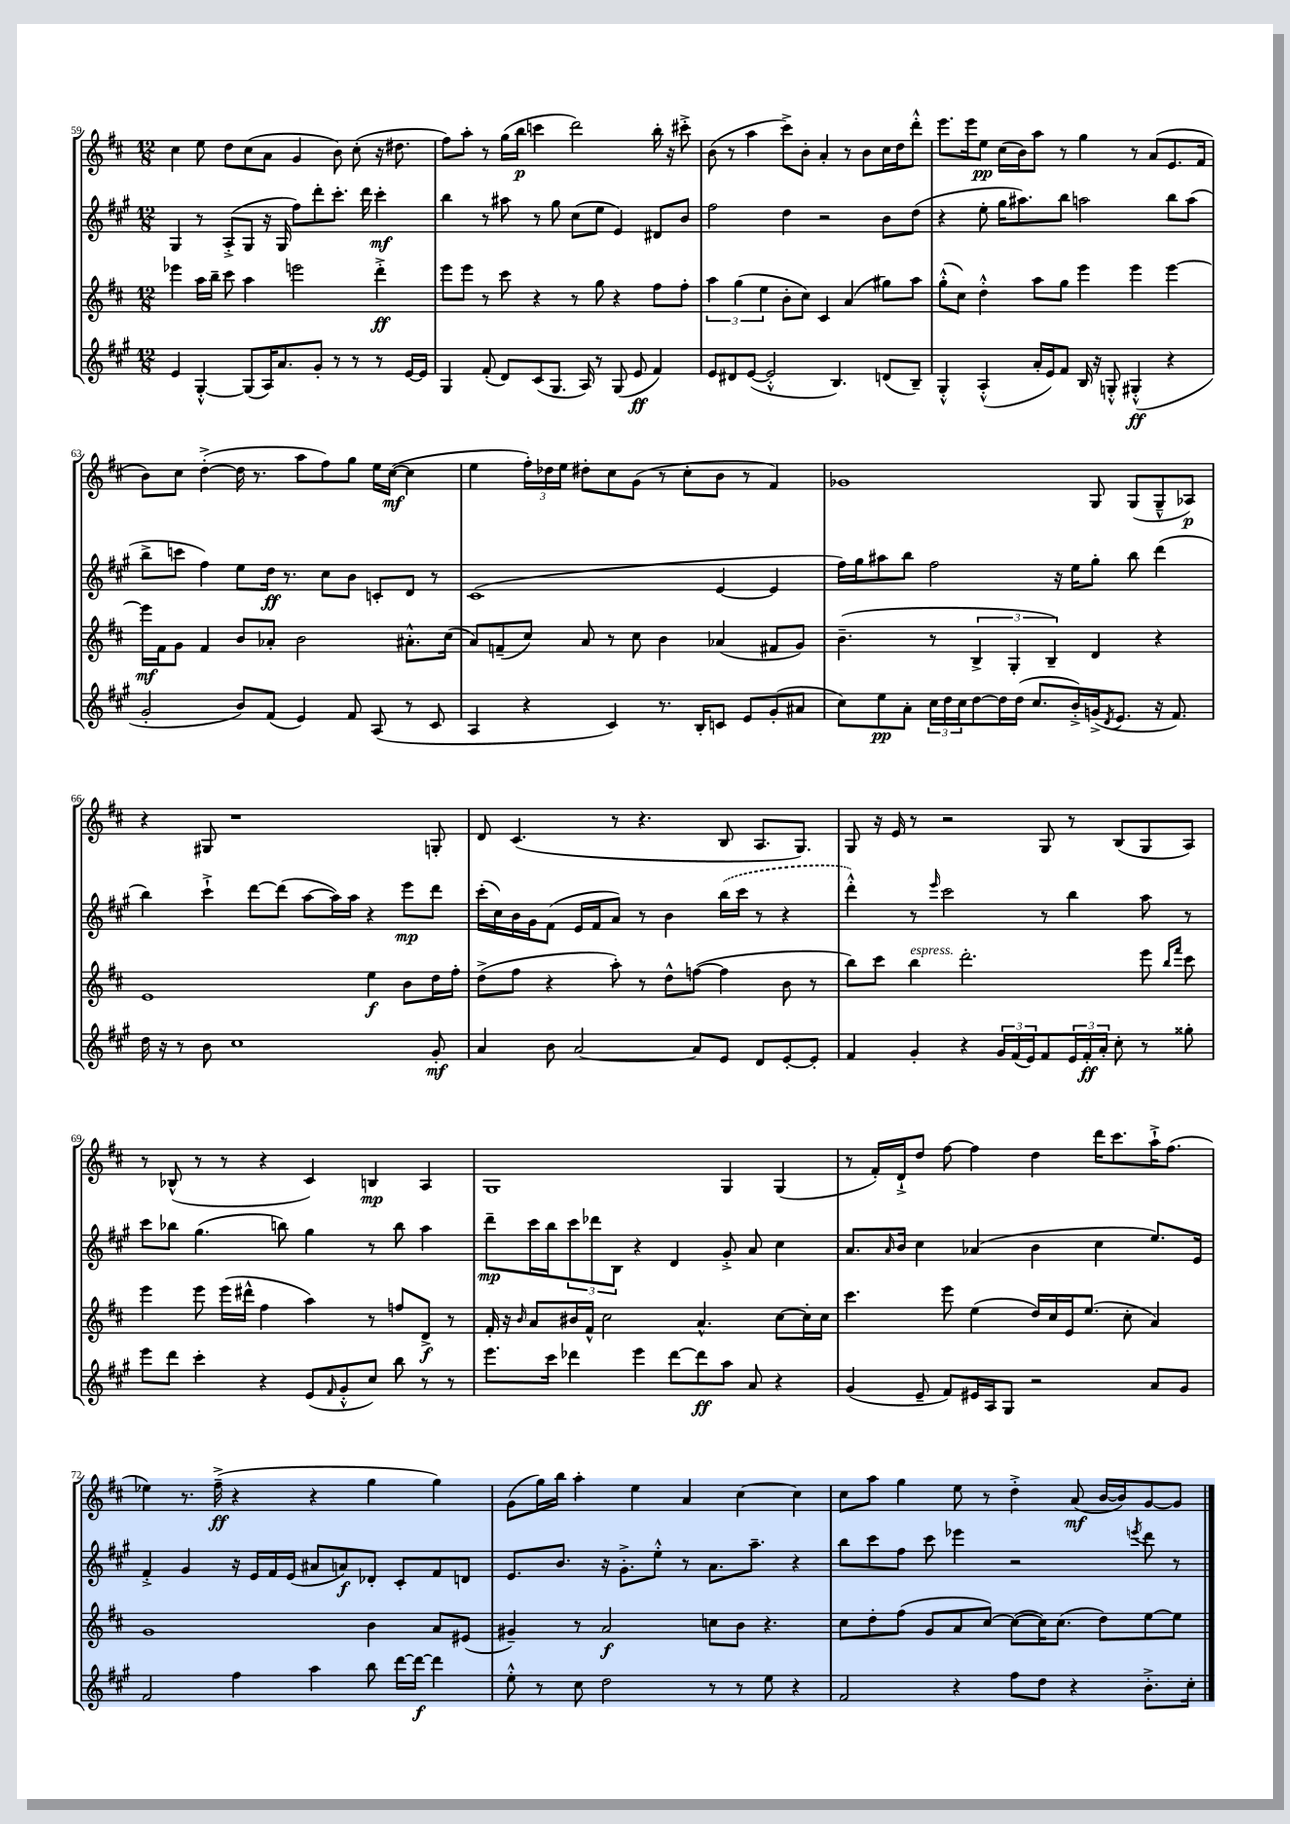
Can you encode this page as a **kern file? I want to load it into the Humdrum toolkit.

**kern	**dynam	**kern	**dynam	**kern	**dynam	**kern	**dynam
*part4	*part4	*part3	*part3	*part2	*part2	*part1	*part1
*staff4	*staff4	*staff3	*staff3	*staff2	*staff2	*staff1	*staff1
*clefG2	*	*clefG2	*	*clefG2	*	*clefG2	*
*k[f#c#g#]	*	*k[f#c#]	*	*k[f#c#g#]	*	*k[f#c#]	*
*M12/8	*	*M12/8	*	*M12/8	*	*M12/8	*
=59	=59	=59	=59	=59	=59	=59	=59
4e/	.	4eee-X\	.	4G#/	.	4cc#\	.
[4G#'^^/	.	16aa\LL	.	8r	.	8ee\	.
.	.	16bb~\JJ	.	.	.	.	.
.	.	8ccc#\	.	(8A'^/L	.	8dd\L	.
(8G#/L]	.	4aa\	.	8G#/J	.	(8cc#\	.
16A/K)	.	.	.	16r	.	8a\J	.
8.a/	.	.	.	16G#/	.	.	.
.	.	2eeen\	.	8ff#\L)	.	4g/	.
8g#'/J	.	.	.	8ddd'\	.	.	.
8r	.	.	.	8.ccc#'\J	.	8b\)	.
8r	.	.	.	.	.	(8cc#'\	.
.	.	.	.	16ddd\	.	.	.
8r	.	4ddd'^\	ff	4ccc#'\	mf	16r	.
.	.	.	.	.	.	8.dd#X\	.
[16e/LL	.	.	.	.	.	.	.
16e/JJ]	.	.	.	.	.	.	.
=60	=60	=60	=60	=60	=60	=60	=60
4G#/	.	8eee\L	.	4bb\	.	8ff#\L)	.
.	.	8eee\J	.	.	.	8aa'\J	.
(8f#'/	.	8r	.	8r	.	8r	.
8d/L)	.	8ccc#\	.	8aa#X\	.	(16gg\LL	.
.	.	.	.	.	.	16bb\JJ	p
(8c#/	.	4r	.	8r	.	4cccn\	.
8.G#/J	.	.	.	8gg#\	.	.	.
.	.	8r	.	(8cc#\L	.	2ddd\)	.
16A/)	.	.	.	.	.	.	.
8r	.	8gg\	.	8ee\J	.	.	.
(8G#/	.	4r	.	4e/)	.	.	.
8e/	ff	.	.	.	.	.	.
4f#/)	.	8ff#\L	.	8d#X/L	.	16bb'\	.
.	.	.	.	.	.	16r	.
.	.	8ff#'\J	.	8b/J	.	8ccc#X'^\	.
=61	=61	=61	=61	=61	=61	=61	=61
8e/L	.	6aa\	.	2ff#\	.	(8b\	.
8d#X/	.	.	.	.	.	8r	.
.	.	(6gg\	.	.	.	.	.
([8e/J	.	.	.	.	.	4aa\	.
.	.	6ee\	.	.	.	.	.
2e'^^/]	.	.	.	.	.	.	.
.	.	8b'\L	.	4dd\	.	8ccc#^\L)	.
.	.	8cc#\J)	.	.	.	8b'\J	.
.	.	4c#/	.	2r	.	4a'/	.
4.B/)	.	.	.	.	.	.	.
.	.	(4a/	.	.	.	8r	.
.	.	.	.	.	.	8b\L	.
(8dn/L	.	8gg#X\L)	.	8b\L	.	16cc#\L	.
.	.	.	.	.	.	16dd\J	.
8B~/J)	.	8aa\J	.	(8dd\J	.	8ddd'^^\J	.
=62	=62	=62	=62	=62	=62	=62	=62
4G#'^^/	.	(8gg'^^\L	.	4r	.	8.eee\L	.
.	.	8cc#\J)	.	.	.	.	.
.	.	.	.	.	.	16eee\k	.
(4A'^^/	.	4dd'^^\	.	8ee'\	.	8ee\J	pp
.	.	.	.	16gg#\KL	.	(16cc#\LL	.
.	.	.	.	8.aa#X\)	.	16b\J)	.
16a'/LL	.	8aa\L	.	.	.	8aa\J	.
16e/J)	.	.	.	.	.	.	.
8f#/J	.	8gg\J	.	8bb\J	.	8r	.
16B/	.	4eee\	.	2aan\	.	4gg\	.
16r	.	.	.	.	.	.	.
8Gn'^^/	.	.	.	.	.	.	.
(4G#X'^^/	ff	4eee\	.	.	.	8r	.
.	.	.	.	.	.	(8a/L	.
4r	.	[4eee\	.	8bb\L	.	8.e/	.
.	.	.	.	(8aa\J	.	.	.
.	.	.	.	.	.	16f#/Jk	.
!!LO:LB:g=z
=63	=63	=63	=63	=63	=63	=63	=63
2g#'/	.	16eee\LL]	mf	8bb^\L	.	8b\L)	.
.	.	16f#\J	.	.	.	.	.
.	.	8g\J	.	8cccn\J	.	8cc#\J	.
.	.	4f#/	.	4ff#\)	.	([4dd'^\	.
8b/L)	.	8b/L	.	8ee\L	.	16dd\]	.
.	.	.	.	.	.	8.r	.
(8f#/J	.	8a-X'/J	.	16dd\Jk	ff	.	.
.	.	.	.	8.r	.	.	.
4e/)	.	2b\	.	.	.	8aa\L	.
.	.	.	.	8cc#\L	.	8ff#\)	.
8f#/	.	.	.	8b\J	.	8gg\J	.
(8A/	.	.	.	8cn'/L	.	16ee\LL	.
.	.	.	.	.	.	([16cc#\JJ	mf
8r	.	8.a#X'^^\L	.	8d/J	.	4cc#\]	.
8c#/	.	.	.	8r	.	.	.
.	.	(16cc#\Jk	.	.	.	.	.
=64	=64	=64	=64	=64	=64	=64	=64
4A/	.	8a/L)	.	(1c#	.	4ee\	.
.	.	(8fn~/	.	.	.	.	.
4r	.	8cc#/J)	.	.	.	24ff#'\LL)	.
.	.	.	.	.	.	24dd-X\	.
.	.	.	.	.	.	24ee\JJ	.
.	.	8a/	.	.	.	8dd#X'\L	.
4c#/)	.	8r	.	.	.	8cc#\	.
.	.	8cc#\	.	.	.	(8g\J	.
8.r	.	4b\	.	.	.	8r	.
.	.	.	.	.	.	8cc#'\L	.
16B'/KL	.	.	.	.	.	.	.
8cn/J	.	(4a-X/	.	[4e/	.	8b\J	.
8e/L	.	.	.	.	.	8r	.
(8g#'/	.	8f#X/L	.	4e/]	.	4f#/)	.
8a#X/J	.	8g/J)	.	.	.	.	.
=65	=65	=65	=65	=65	=65	=65	=65
8cc#\L)	.	(4.b~\	.	16ff#\LL)	.	1g-X	.
.	.	.	.	16gg#\J	.	.	.
8ee\	pp	.	.	8aa#X\	.	.	.
8a'\J	.	.	.	8bb\J	.	.	.
24cc#\LL	.	8r	.	2ff#\	.	.	.
24dd\	.	.	.	.	.	.	.
24cc#\J	.	.	.	.	.	.	.
[8dd\	.	6B^/	.	.	.	.	.
16dd\L]	.	.	.	.	.	.	.
.	.	6G'/	.	.	.	.	.
(16dd\JJ	.	.	.	.	.	.	.
8.cc#/L	.	.	.	.	.	.	.
.	.	6B~/)	.	.	.	.	.
.	.	.	.	16r	.	.	.
16b'^/L)	.	.	.	16ee\KL	.	.	.
(16gn^/J	.	4d/	.	8gg#'\J	.	8G/	.
8qd/	.	.	.	.	.	.	.
8.e/J	.	.	.	.	.	.	.
.	.	.	.	8bb\	.	(8G/L	.
16r	.	4r	.	(4ddd\	.	8G~^^/	.
8.f#/)	.	.	.	.	.	.	.
.	.	.	.	.	.	8A-X/J)	p
!!LO:LB:g=z
=66	=66	=66	=66	=66	=66	=66	=66
16dd\	.	1e	.	4bb\)	.	4r	.
16r	.	.	.	.	.	.	.
8r	.	.	.	.	.	.	.
8b\	.	.	.	4ccc#`^\	.	8G#X/	.
1cc#	.	.	.	.	.	1r	.
.	.	.	.	[8ddd\L	.	.	.
.	.	.	.	(8ddd\J]	.	.	.
.	.	.	.	[8aa\L	.	.	.
.	.	.	.	16aa\L])	.	.	.
.	.	.	.	16aa\JJ	.	.	.
.	.	4ee\	f	4r	.	.	.
.	.	8b\L	.	8eee\L	mp	.	.
8g#'/	mf	16dd\L	.	8ddd\J	.	8Gn'/	.
.	.	16ff#'\JJ	.	.	.	.	.
=67	=67	=67	=67	=67	=67	=67	=67
4a/	.	(8dd^\L	.	(16ccc#'\LL	.	8d/	.
.	.	.	.	16cc#\)	.	.	.
.	.	8ff#\J	.	16b\	.	(4.c#/	.
.	.	.	.	16g#\J	.	.	.
8b\	.	4r	.	(8f#\J	.	.	.
[2a/	.	.	.	16e/LL	.	.	.
.	.	.	.	16f#/J	.	.	.
.	.	8aa'\)	.	8a/J)	.	8r	.
.	.	8r	.	8r	.	4.r	.
.	.	8dd^^\L	.	4b\	.	.	.
8a/L]	.	([8ffn\J	.	.	.	.	.
8e/J	.	4ff\]	.	(16bb\LL	.	8B/	.
.	.	.	.	16ccc#\JJ	.	.	.
8d/L	.	.	.	8r	.	8.A/L	.
[8e'/	.	8b\	.	4r	.	.	.
.	.	.	.	.	.	8.G/J)	.
8e'/J]	.	8r	.	.	.	.	.
=68	=68	=68	=68	=68	=68	=68	=68
4f#/	.	8bb\L)	.	4ddd'^^\)	.	8G/	.
.	.	8ccc#\J	.	.	.	16r	.
.	.	.	.	.	.	16e/	.
!	!	!LO:TX:a:i:t=espress.	!	!	!	!	!
4g#'/	.	4bb\	.	8r	.	8r	.
.	.	.	.	16qqeee/	.	.	.
.	.	.	.	2ccc#\	.	2r	.
4r	.	2.ddd'\	.	.	.	.	.
24g#/LL	.	.	.	.	.	.	.
(24f#/	.	.	.	.	.	.	.
24e/J)	.	.	.	.	.	.	.
8f#/	.	.	.	8r	.	8G/	.
24e/L	.	.	.	4bb\	.	8r	.
24f#'/	ff	.	.	.	.	.	.
24a'/JJ	.	.	.	.	.	.	.
8cc#'\	.	.	.	.	.	(8B/L	.
8r	.	8eee\	.	8aa\	.	8G/	.
.	.	16qqbb/LL	.	.	.	.	.
.	.	16qqfff#/JJ	.	.	.	.	.
8gg##X'\	.	8ccc#\	.	8r	.	8A/J)	.
!!LO:LB:g=z
=69	=69	=69	=69	=69	=69	=69	=69
8eee\L	.	4eee\	.	8ccc#\L	.	8r	.
8ddd\J	.	.	.	8bb-X\J	.	(8B-X^^/	.
4ccc#'\	.	8eee\	.	(4.gg#\	.	8r	.
.	.	(16eee\LL	.	.	.	8r	.
.	.	16ddd#X^^\JJ	.	.	.	.	.
4r	.	4ff#\	.	.	.	4r	.
.	.	.	.	8bbn\)	.	.	.
(8e/L	.	4aa\)	.	4gg#\	.	4c#/)	.
16qqf#/	.	.	.	.	.	.	.
8g#'^^/	.	.	.	.	.	.	.
8cc#/J)	.	8r	.	8r	.	4Bn/	mp
8bb\	.	8ffn/L	.	8bb\	.	.	.
8r	.	8d^/J	f	4aa\	.	4A/	.
8r	.	8r	.	.	.	.	.
=70	=70	=70	=70	=70	=70	=70	=70
8.eee\L	.	16f#'/	.	8ddd~\L	mp	1G	.
.	.	16r	.	.	.	.	.
.	.	16qqb/	.	.	.	.	.
.	.	8a/L	.	16ccc#\L	.	.	.
16ccc#\Jk	.	.	.	16bb\J	.	.	.
4ddd-X\	.	16b#X/L	.	12ccc#\	.	.	.
.	.	16f#^^/JJ	.	.	.	.	.
.	.	.	.	12ddd-X\	.	.	.
.	.	2cc#\	.	.	.	.	.
.	.	.	.	12B\J	.	.	.
4eee\	.	.	.	4r	.	.	.
[8ddd-\L	.	.	.	4d/	.	.	.
8ddd-\]	ff	4.a^^/	.	.	.	.	.
8aa\J	.	.	.	8g#'^/	.	4G/	.
8a/	.	.	.	8a/	.	.	.
4r	.	[8cc#\L	.	4cc#\	.	(4G/	.
.	.	16cc#'\L]	.	.	.	.	.
.	.	16cc#\JJ	.	.	.	.	.
=71	=71	=71	=71	=71	=71	=71	=71
(4g#/	.	4.ccc#\	.	8.a/L	.	8r	.
.	.	.	.	.	.	16f#'/LL)	.
.	.	.	.	16qqa/	.	.	.
.	.	.	.	16b/Jk	.	16d`^/J	.
8e~/	.	.	.	4cc#\	.	8dd/J	.
8f#/L)	.	8eee\	.	.	.	[8ff#\	.
16e#X/L	.	(4ee\	.	(4a-X/	.	4ff#\]	.
16A/J	.	.	.	.	.	.	.
8G#/J	.	.	.	.	.	.	.
2r	.	16dd/LL)	.	4b\	.	4dd\	.
.	.	16cc#/	.	.	.	.	.
.	.	16e/J	.	.	.	.	.
.	.	(8.ee/J	.	.	.	.	.
.	.	.	.	4cc#\	.	16ddd\KL	.
.	.	.	.	.	.	8.ccc#\	.
.	.	8cc#'\	.	.	.	.	.
8a/L	.	4a/)	.	8.ee/L)	.	16aa`^\K	.
.	.	.	.	.	.	(8.ff#\J	.
8g#/J	.	.	.	.	.	.	.
.	.	.	.	16e/Jk	.	.	.
!!LO:LB:g=z
=72	=72	=72	=72	=72	=72	=72	=72
2f#/	.	1g	.	4f#'^/	.	4ee-X\)	.
.	.	.	.	4g#/	.	8.r	.
.	.	.	.	.	.	(16ff#~^\	ff
4ff#\	.	.	.	16r	.	4r	.
.	.	.	.	16e/LL	.	.	.
.	.	.	.	16f#/	.	.	.
.	.	.	.	(16e/JJ	.	.	.
4aa\	.	.	.	8a#X/L	.	4r	.
.	.	.	.	8an/)	f	.	.
8bb\	.	4b\	.	8d-X'/J	.	4gg\	.
[16ddd\LL	.	.	.	8c#'/L	.	.	.
16ddd\JJ_	f	.	.	.	.	.	.
4ddd\]	.	8a/L	.	8f#/	.	4gg\)	.
.	.	(8e#X/J	.	8dn/J	.	.	.
=73	=73	=73	=73	=73	=73	=73	=73
8ee'^^\	.	4g#X~/)	.	8.e/L	.	(8g\L	.
8r	.	.	.	.	.	16gg\L)	.
.	.	.	.	8.b/J	.	16bb\JJ	.
8cc#\	.	8r	.	.	.	4aa'\	.
2dd\	.	2a/	f	16r	.	.	.
.	.	.	.	8.g#'^\L	.	.	.
.	.	.	.	.	.	4ee\	.
.	.	.	.	8ee'^^\J	.	.	.
.	.	.	.	8r	.	4a/	.
8r	.	8ccn\L	.	8.a\L	.	.	.
8r	.	8b\J	.	.	.	[4cc#\	.
.	.	.	.	8.aa~\J	.	.	.
8ee\	.	4.r	.	.	.	.	.
4r	.	.	.	4r	.	4cc#\]	.
=74	=74	=74	=74	=74	=74	=74	=74
2f#/	.	8cc#\L	.	8bb\L	.	8cc#\L	.
.	.	8dd'\	.	8ccc#\	.	8aa\J	.
.	.	(8ff#\J	.	8ff#\J	.	4gg\	.
.	.	8g/L	.	8ccc#\	.	.	.
4r	.	8a/	.	4eee-X\	.	8ee\	.
.	.	[8cc#/J)	.	.	.	8r	.
8ff#\L	.	(8cc#\L_	.	2r	.	4dd'^\	.
8dd\J	.	16cc#\K])	.	.	.	.	.
.	.	(8.cc#\J	.	.	.	.	.
4r	.	.	.	.	.	(8a/	mf
.	.	8dd\L)	.	.	.	[16b/LL	.
.	.	.	.	.	.	16b/J])	.
.	.	.	.	8qeeen/	.	.	.
8.b'^\L	.	[8ee\	.	8ddd\	.	[8g/	.
.	.	8ee\J]	.	8r	.	8g/J]	.
16cc#'\Jk	.	.	.	.	.	.	.
==	==	==	==	==	==	==	==
*-	*-	*-	*-	*-	*-	*-	*-
